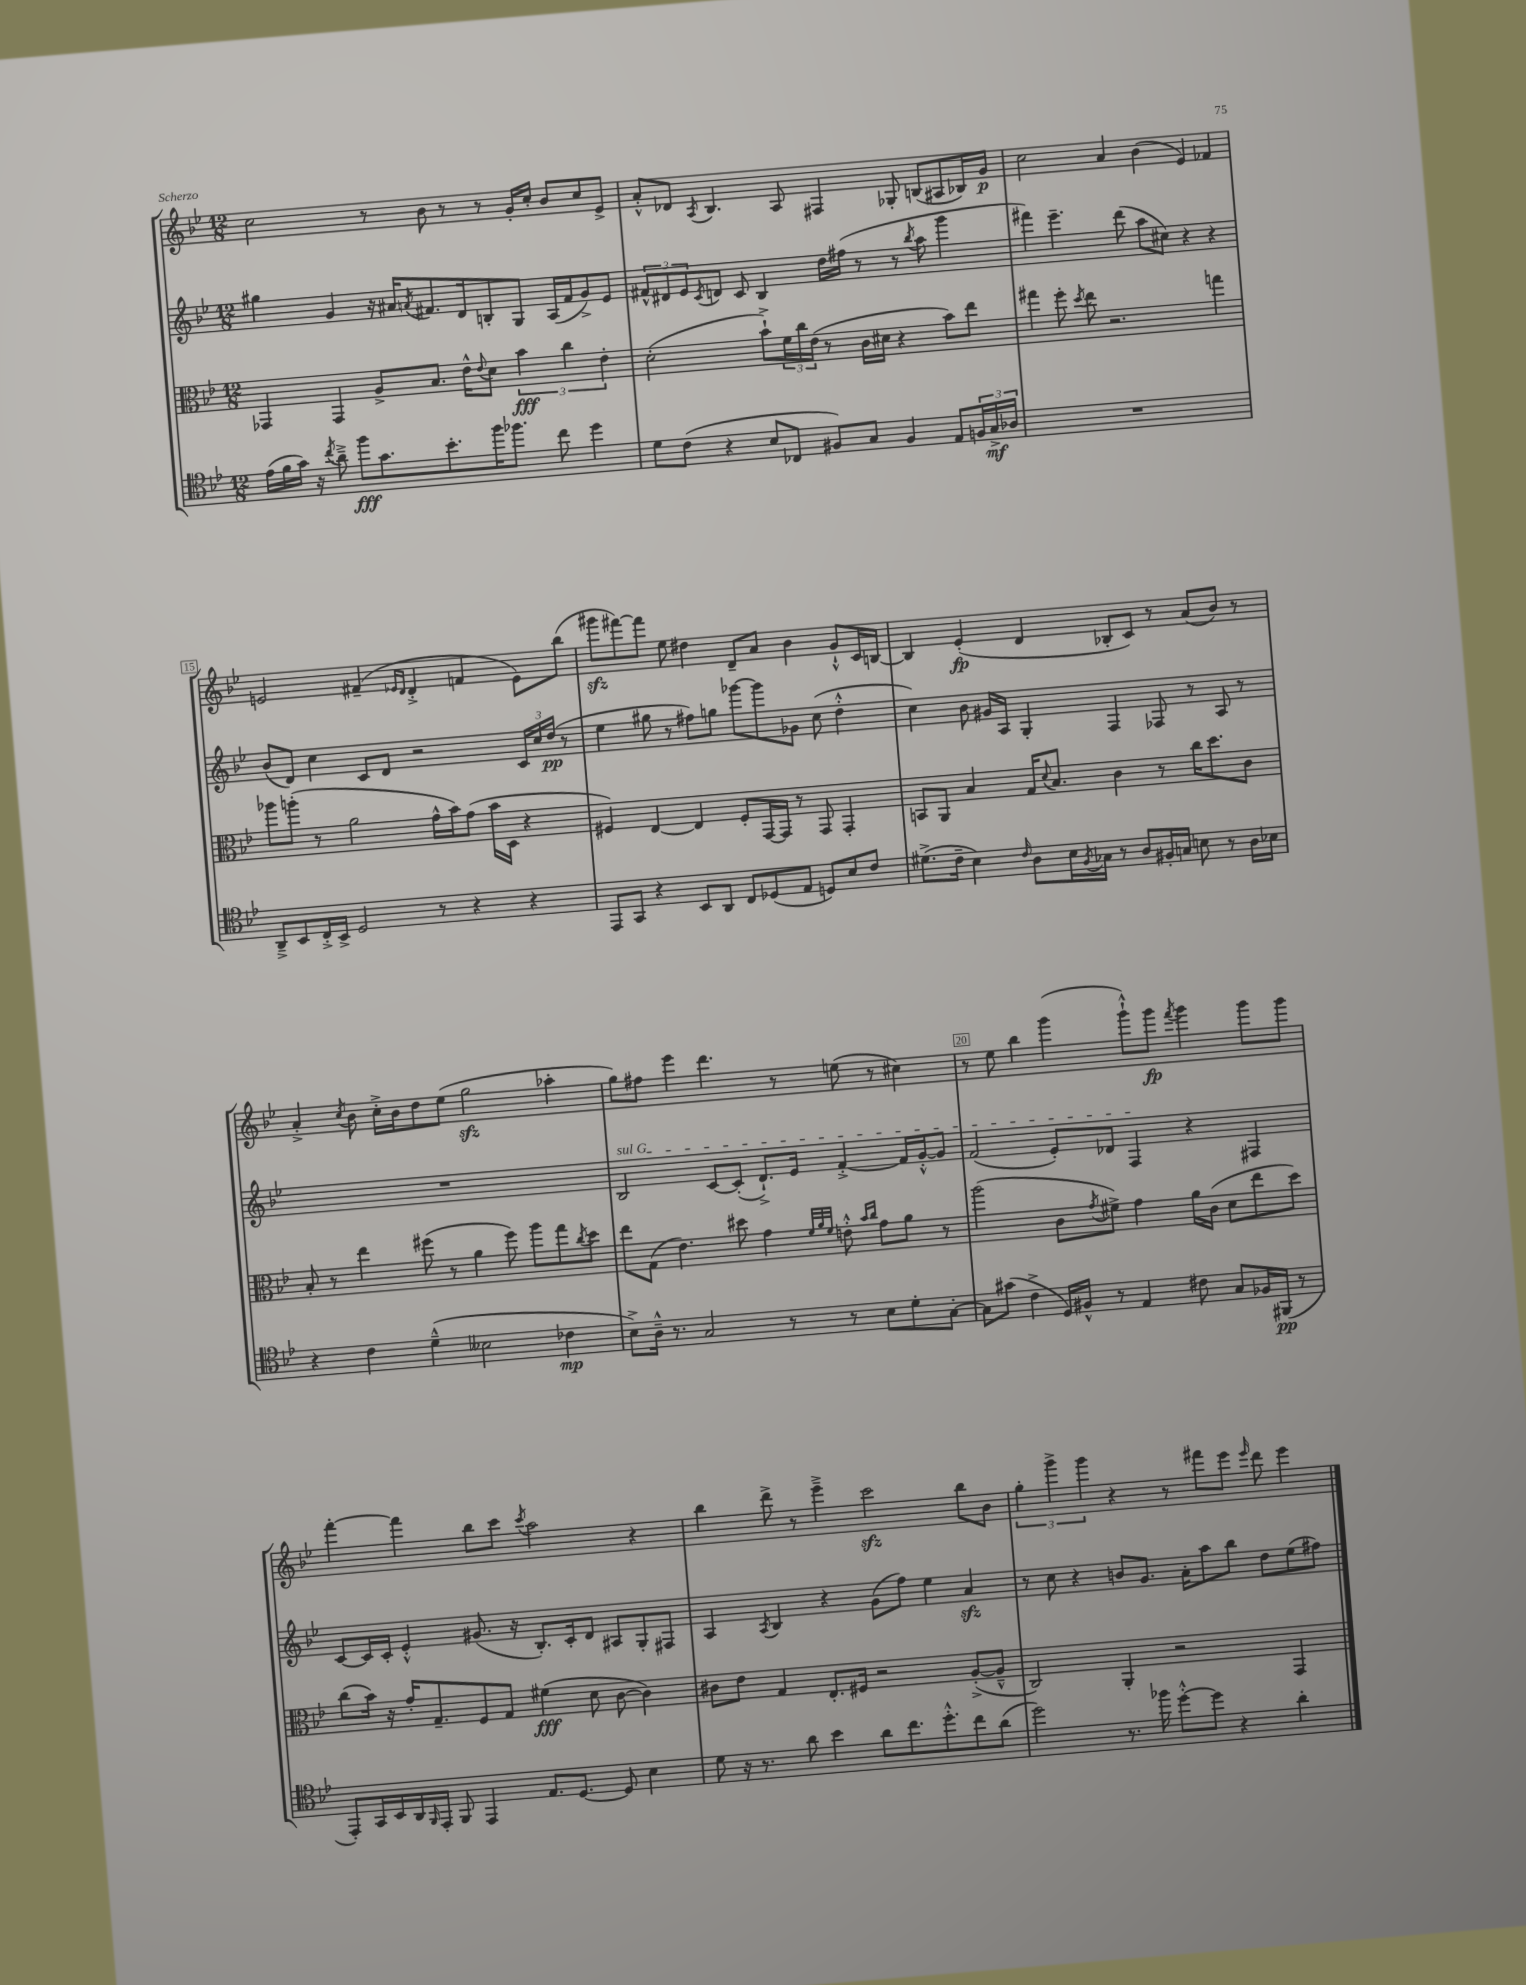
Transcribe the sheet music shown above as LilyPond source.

<<
\new StaffGroup <<
\new Staff = "s0" {
    \clef treble \key bes \major \numericTimeSignature \time 12/8
    c''2 r8 bes'8 r8 r8 g'16-. c''16-. bes'8 c''8 ees'8-> |
    a'8-.-^ des'8 \acciaccatura { a8 } bes4. a8 fis4 ges8-. b8( ais8 bes16) g'16\p |
    c''2 a'4 bes'4( ees'4) fes'4 |
    e'2 fis'4--( \grace { ees'16 d'16 } d'4-.-> f'4 ees'8) bes''8( |
    gis'''8\sfz fis'''8~) fis'''8 ees''8 dis''4 d'8-- a'8 bes'4 g'8-!-^ c'16 b16~ |
    b4 ees'4-.\fp( d'4 bes8-. c'8) r8 a'8( bes'8) r8 |
    a'4-.-> \acciaccatura { c''8 } bes'8 c''16-.-> bes'16 d''8 ees''8( g''2\sfz aes''4-. |
    g''8) fis''8 ees'''4 d'''4. r8 e''8( r8 cis''4) |
    r8 ees''8 bes''4 g'''4( g'''8-!-^) g'''8\fp \acciaccatura { f'''8 } g'''4 g'''8 g'''8 |
    f'''4~-. f'''4 bes''8 c'''8 \acciaccatura { c'''8 } a''2 r4 |
    bes''4 d'''8-> r8 ees'''4---> c'''2\sfz bes''8 bes'8 |
    \tuplet 3/2 { g''4-. g'''4-> g'''4 } r4 r8 fis'''8 ees'''8 \grace { ees'''16 } d'''8 ees'''4 \bar "|." |
}
\new Staff = "s1" {
    \clef treble \key bes \major \numericTimeSignature \time 12/8
    gis''4 g'4 r16 ais'16 \acciaccatura { a'8 } fis'8. d'16 b8-. g8 a16( fis'16 g'8->) ees'8 |
    \tuplet 3/2 { fis'8-^ dis'8 ees'8 } \acciaccatura { c'8 } d'8 c'8 bes4 d''16 fis''16( r8 r8 \acciaccatura { bes''8 } a''8 g'''4 |
    fis'''4) ees'''4.-- d'''8( a''8 cis''8) r4 r4 |
    bes'8( d'8) c''4 c'8 d'8 r2 \tuplet 3/2 { c'16 c''16 d''16\pp( } r8 |
    ees''4 gis''8 r8 fis''8) g''8 ges'''8~ ges'''8 ges'8 c''8( d''4-.-^ |
    c''4) bes'8 gis'16 a16 g4-. f4 fes8 r8 a8 r8 |
    R1. |
    \once \override TextSpanner.bound-details.left.text = \markup { \italic "sul G" } bes2\startTextSpan c'8~ c'8-.( d'8.-!->) ees'16 f'4~-.-> f'16 g'16~-.-^ g'8 |
    f'2( ees'8-.) des'8 f4\stopTextSpan r4 fis4 |
    c'8~ c'16 c'16-. ees'4-.-^ gis'8.( r16 bes8.-.) c'16-. d'8 ais8 g8-. fis8 |
    a4 \acciaccatura { a8 } bes4 r4 g'8( f''8) ees''4 a'4\sfz |
    r8 c''8 r4 b'8 g'8. a'16-. a''8 bes''8 d''8 ees''8( fis''8) \bar "|." |
}
\new Staff = "s2" {
    \clef alto \key bes \major \numericTimeSignature \time 12/8
    ges,4 ges,4 a8-> bes8. ees'16-^ \appoggiatura { ees'8 } d'8 \tuplet 3/2 { bes'4\fff c''4 ees'4-. } |
    d'2-.( bes'8-!->) \tuplet 3/2 { f'16 c''16 ees'16( } r8 c'16 dis'16 r4 bes'8) ees''8 |
    gis''4 f''8-. \acciaccatura { d''8 } ees''8 r2. g''4 |
    aes''8 a''8-.( r8 a'2 g'16-^ bes'16) g'8( bes'16 d16 r4 |
    fis4) ees4~ ees4 fis8-. g,16~ g,16 r8 g,8 g,4-. |
    b,8 a,8 bes4 g16 \appoggiatura { d'8 } bes8. c'4 r8 c''16 d''8. c'8 |
    bes8-. r8 ees''4 fis''8( r8 a'4 fis''8) a''8 g''8 \acciaccatura { c''8 } d''8 |
    ees''8 g8( ees'4.) dis''8 g'4 \grace { f'32 a'32 f'32 } e'8-.-^ \grace { bes'16 c''16 } g'8 a'8 r8 |
    a''2( c'8 \acciaccatura { g'8 } fis'8->) g'4 a'16 c'16( d'8 ees''8 d''8) |
    c''8( bes'16) r16 g'16-. g8.-- f8 g8 fis'4\fff( d'8 c'8~ c'4) |
    cis'8 ees'8 g4 ees8.-. fis16 r2 a8~-.->( a8---^ |
    c2) a,4-. r2 g,4 \bar "|." |
}
\new Staff = "s3" {
    \clef tenor \key bes \major \numericTimeSignature \time 12/8
    ees'16( f'16 g'16) r16 \acciaccatura { c''8 } a'8---> f''8\fff g'8. bes'8.-. f''16 fes''8. c''8 d''4 |
    d'8 c'8( r4 bes8 ces8 fis8) g8 fis4 ees8 \tuplet 3/2 { f16 g16->\mf aes16 } |
    R1. |
    a,8---> bes,8 c16-.-> bes,16-> d2 r8 r4 r4 |
    ees,8 g,8 r4 bes,8 a,8 c8 des8( ees8 d8) bes8 c'8 |
    dis'8.->( c'16-- bes4) \grace { c'16 } a8 bes16 \acciaccatura { f8 } ges16 r8 a8 fis16-. g16 b8 r8 a16 bes16 |
    r4 c'4 d'4---^( beses2 ces'4\mp |
    bes8->) a16---^ r8. g2 r8 r8 bes8 d'8-. g8~-. |
    g8 gis'8( c'4-> d16) fis16-^ r8 ees4 cis'8 g8 fes16 fis,16\pp( r8 |
    ees,8-.) g,16 bes,16 a,16 \grace { f,16 } ees,16-. f,8 ees,4 ees8. d8.~ d8 bes4 |
    d'8 r16 r8. a'8 bes'4 a'8 c''8. d''8.-.-^ c''8 a'8( |
    d''2) r8. fes''16 d''8~-.-^ d''8 r4 a'4-. \bar "|." |
}
>>
>>
\layout { \context { \Score currentBarNumber = #12 \override BarNumber.break-visibility = ##(#f #t #t) barNumberVisibility = #(every-nth-bar-number-visible 5) \override BarNumber.stencil = #(make-stencil-boxer 0.1 0.3 ly:text-interface::print) } }
